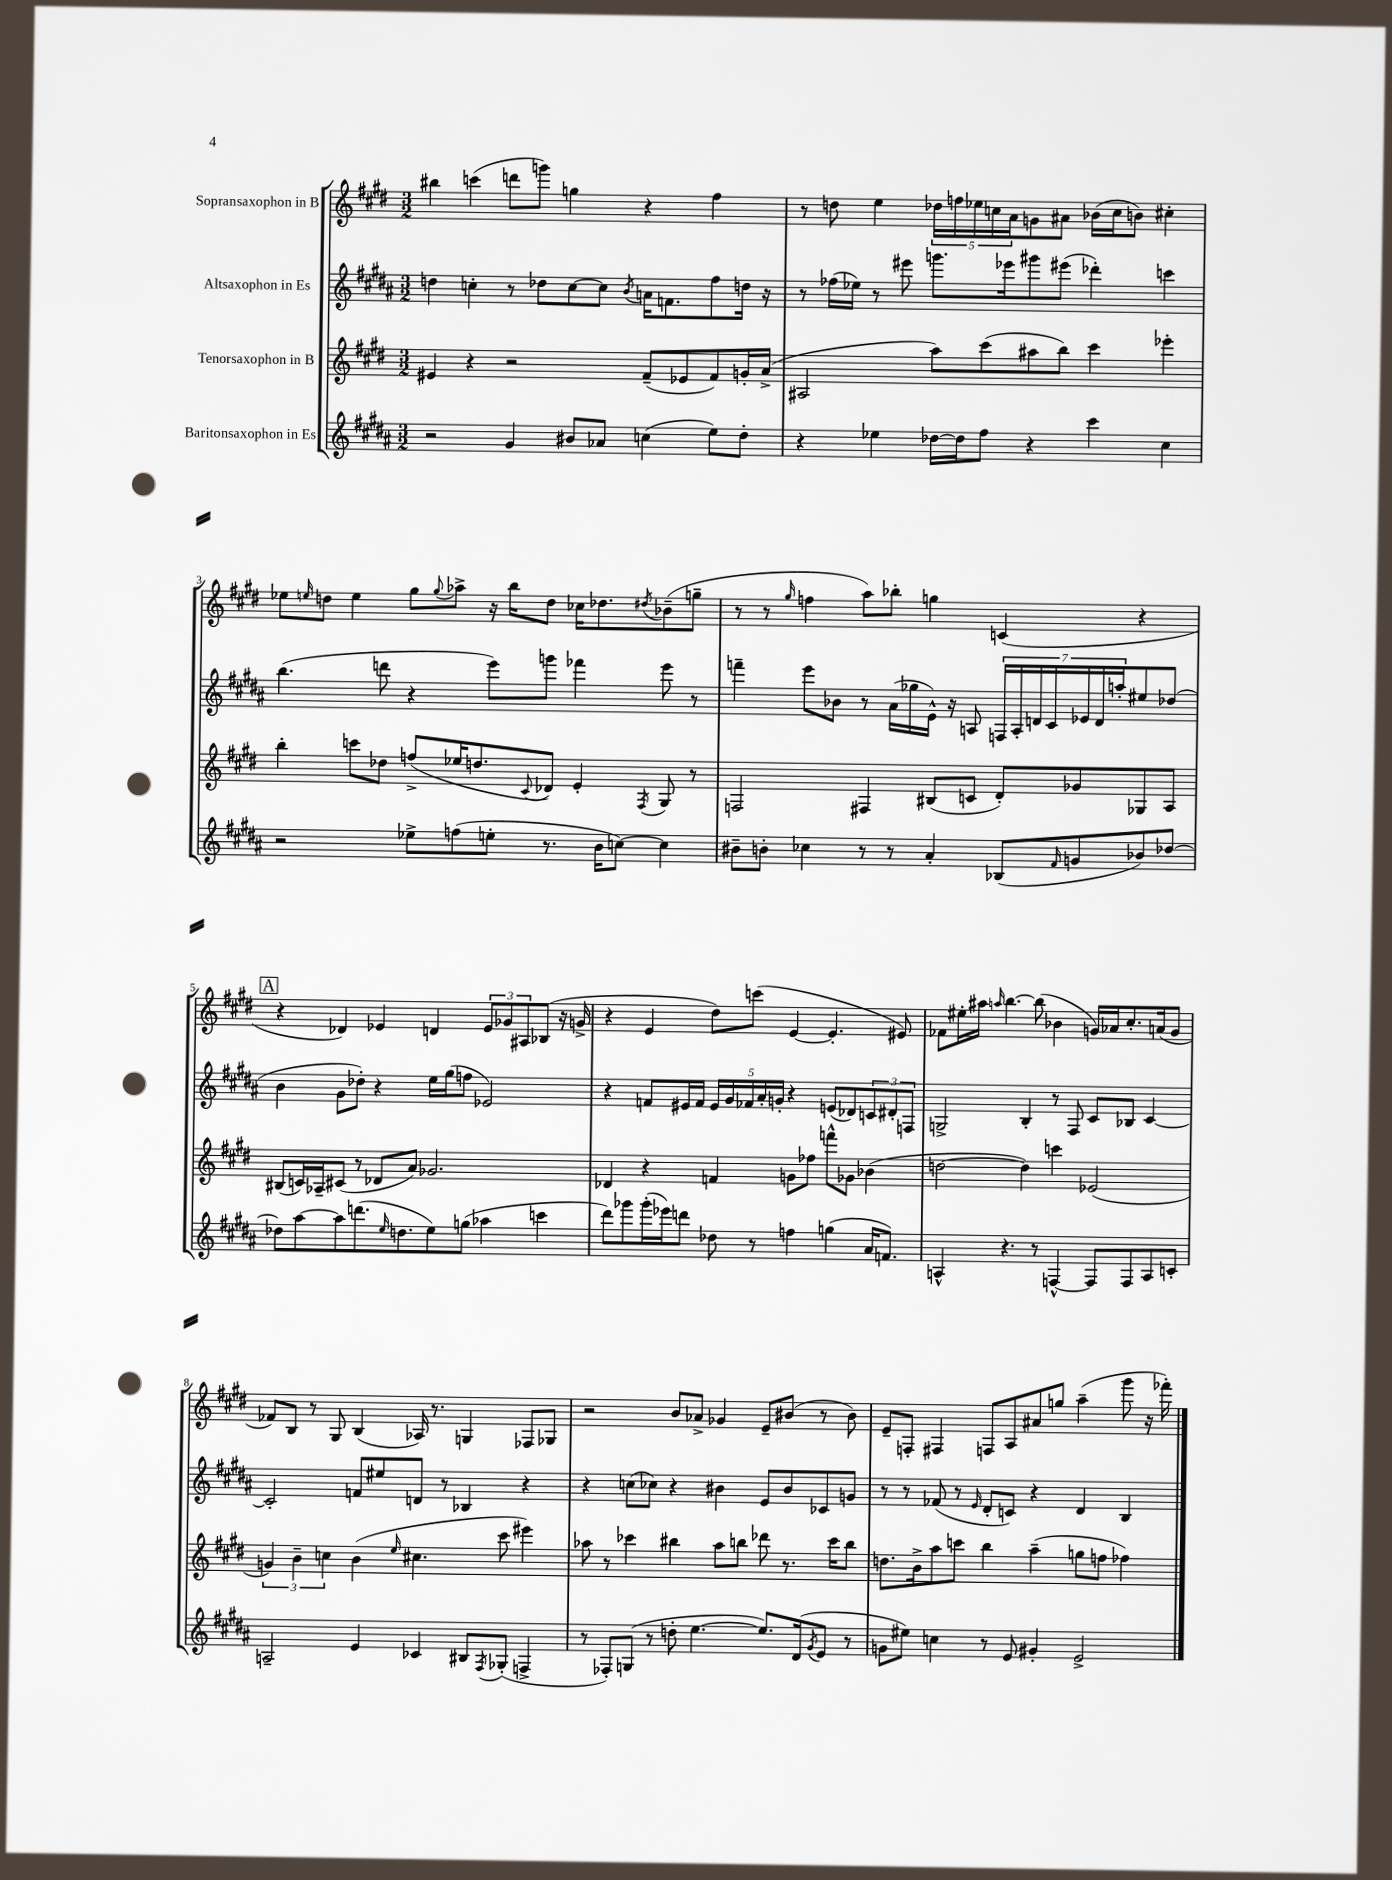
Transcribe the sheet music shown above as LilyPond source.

<<
\new StaffGroup <<
\new Staff = "s0" \with { instrumentName = "Sopransaxophon in B" } {
    \clef treble \key e \major \numericTimeSignature \time 3/2
    bis''4 c'''4( d'''8 g'''8) g''4 r4 fis''4 |
    r8 d''8 e''4 \tuplet 5/4 { des''16 f''16 ees''16 c''16 a'16 } g'8 ais'8 bes'16( c''16 b'8) cis''4-. |
    ees''8 \grace { e''16 } d''8 e''4 gis''8 \appoggiatura { gis''8 } aes''8-> r16 b''16 d''8 ces''16 des''8. \acciaccatura { dis''8 } bes'8--( g''8-- |
    r8 r8 \grace { gis''16 } f''4 a''8) bes''8-. g''4 c'4( r4 |
    \mark \markup { \box "A" } r4 des'4) ees'4 d'4 \tuplet 3/2 { ees'8 ges'8 ais8 } bes8( r16 g'16-> |
    r4 e'4 dis''8) c'''8( e'4~ e'4.-. eis'8) |
    fes'8 eis''16-. ais''16 \grace { a''16 } b''4.~ b''8( bes'4 g'16) aes'16 cis''8.-. a'16( g'8 |
    fes'8) b8 r8 gis8 b4( aes16) r8. g4 fes8 ges8 |
    r2 b'8 aes'8-> ges'4 e'8-- bis'8( r8 bis'8) |
    e'8-- f8-. fis4 f8 a8 ais'8 g''8 a''4--( gis'''8 r16 fes'''16-.) \bar "|." |
}
\new Staff = "s1" \with { instrumentName = "Altsaxophon in Es" } {
    \clef treble \key b \major \numericTimeSignature \time 3/2
    d''4 c''4-. r8 des''8 c''8~ c''8 \acciaccatura { b'8 } a'16 f'8. fis''8 d''16 r16 |
    r8 fes''16( ees''16) r8 eis'''8 g'''8. ees'''16 gis'''8 eis'''8( des'''4-.) c'''4 |
    b''4.( d'''8 r4 e'''8) g'''8 fes'''4 e'''8 r8 |
    f'''4-- e'''8 bes'8 r8 ais'16( ges''16 e'16-^) r16 a8 \tuplet 7/4 { f16 a16-. d'16 cis'16 ees'16 d'16 a''16-. } eis''8 des''8( |
    \mark \markup { \box "A" } b'4 gis'8 des''8-.) r4 e''16 gis''16( f''8 ees'2) |
    r4 f'8 eis'16 f'16 \tuplet 5/4 { eis'16 gis'16 fes'16 ais'16-. g'16-. } r4 e'8( des'8) \tuplet 3/2 { c'8 dis'8-. f8 } |
    g2-> b4-. r8 fis8 cis'8 bes8 cis'4~ |
    cis'2-. f'8 eis''8 d'8 r8 bes4 r4 |
    r4 c''8( ces''8) r4 bis'4 e'8 bis'8 ces'8 g'8 |
    r8 r8 fes'8( r8 \grace { e'16 } dis'8-. c'8) r4 dis'4 b4 \bar "|." |
}
\new Staff = "s2" \with { instrumentName = "Tenorsaxophon in B" } {
    \clef treble \key e \major \numericTimeSignature \time 3/2
    eis'4 r4 r2 fis'8--( ees'8 fis'8) g'16-. a'16->( |
    ais2 a''8) cis'''8( ais''8 b''8) cis'''4 ees'''4-. |
    b''4-. c'''8 des''8 f''8->( ees''16 d''8. \appoggiatura { cis'8 } des'8) e'4-. \acciaccatura { fis8 } gis8 r8 |
    f2 fis4 bis8( c'8 dis'8-.) ges'8 ges8 a8 |
    \mark \markup { \box "A" } bis8( c'16) aes16-- cis'8( r8 des'8 a'8) ges'2. |
    des'4 r4 f'4 g'8 fes''8 f'''8-^ ges'8 bes'4( |
    d''2~ d''4) c'''4 ees'2( |
    \tuplet 3/2 { g'4) b'4-- c''4 } b'4( \grace { e''16 } cis''4. cis'''8 eis'''4) |
    aes''8 r8 ces'''4 bis''4 aes''8 b''8 des'''8 r8. ces'''16 b''8 |
    d''8. b'16-> a''8 c'''8 b''4 a''4--( g''8 f''8 fes''4) \bar "|." |
}
\new Staff = "s3" \with { instrumentName = "Baritonsaxophon in Es" } {
    \clef treble \key b \major \numericTimeSignature \time 3/2
    r2 gis'4 bis'8 aes'8 c''4( e''8) dis''8-. |
    r4 ees''4 des''16~ des''16 fis''8 r4 cis'''4 cis''4 |
    r2 ees''8-> f''8( e''8-. r8. b'16 c''8~) c''4 |
    bis'8-- b'8-. ces''4 r8 r8 ais'4-. bes8( \grace { fis'16 } g'8 bes'8) des''8~ |
    \mark \markup { \box "A" } des''8 ais''8~ ais''8 d'''8.( \grace { e''16 } d''8. e''8) g''8( aes''4 c'''4 |
    dis'''8) ges'''8 ges'''16-.( ees'''16) d'''8 des''8 r8 f''4 g''4( ais'16 f'8.) |
    a4-^ r4. r8 f4~-^ f8 f8 a8 c'8-. |
    a2-- e'4 ces'4 bis8 \acciaccatura { fis8 } ges8-.( f4-> |
    r8 fes8-.) g8( r8 d''8-. e''4.~ e''8.) dis'16( \acciaccatura { gis'8 } e'8 r8 |
    g'8 eis''8) c''4 r8 e'8 gis'4-. e'2-> \bar "|." |
}
>>
>>
